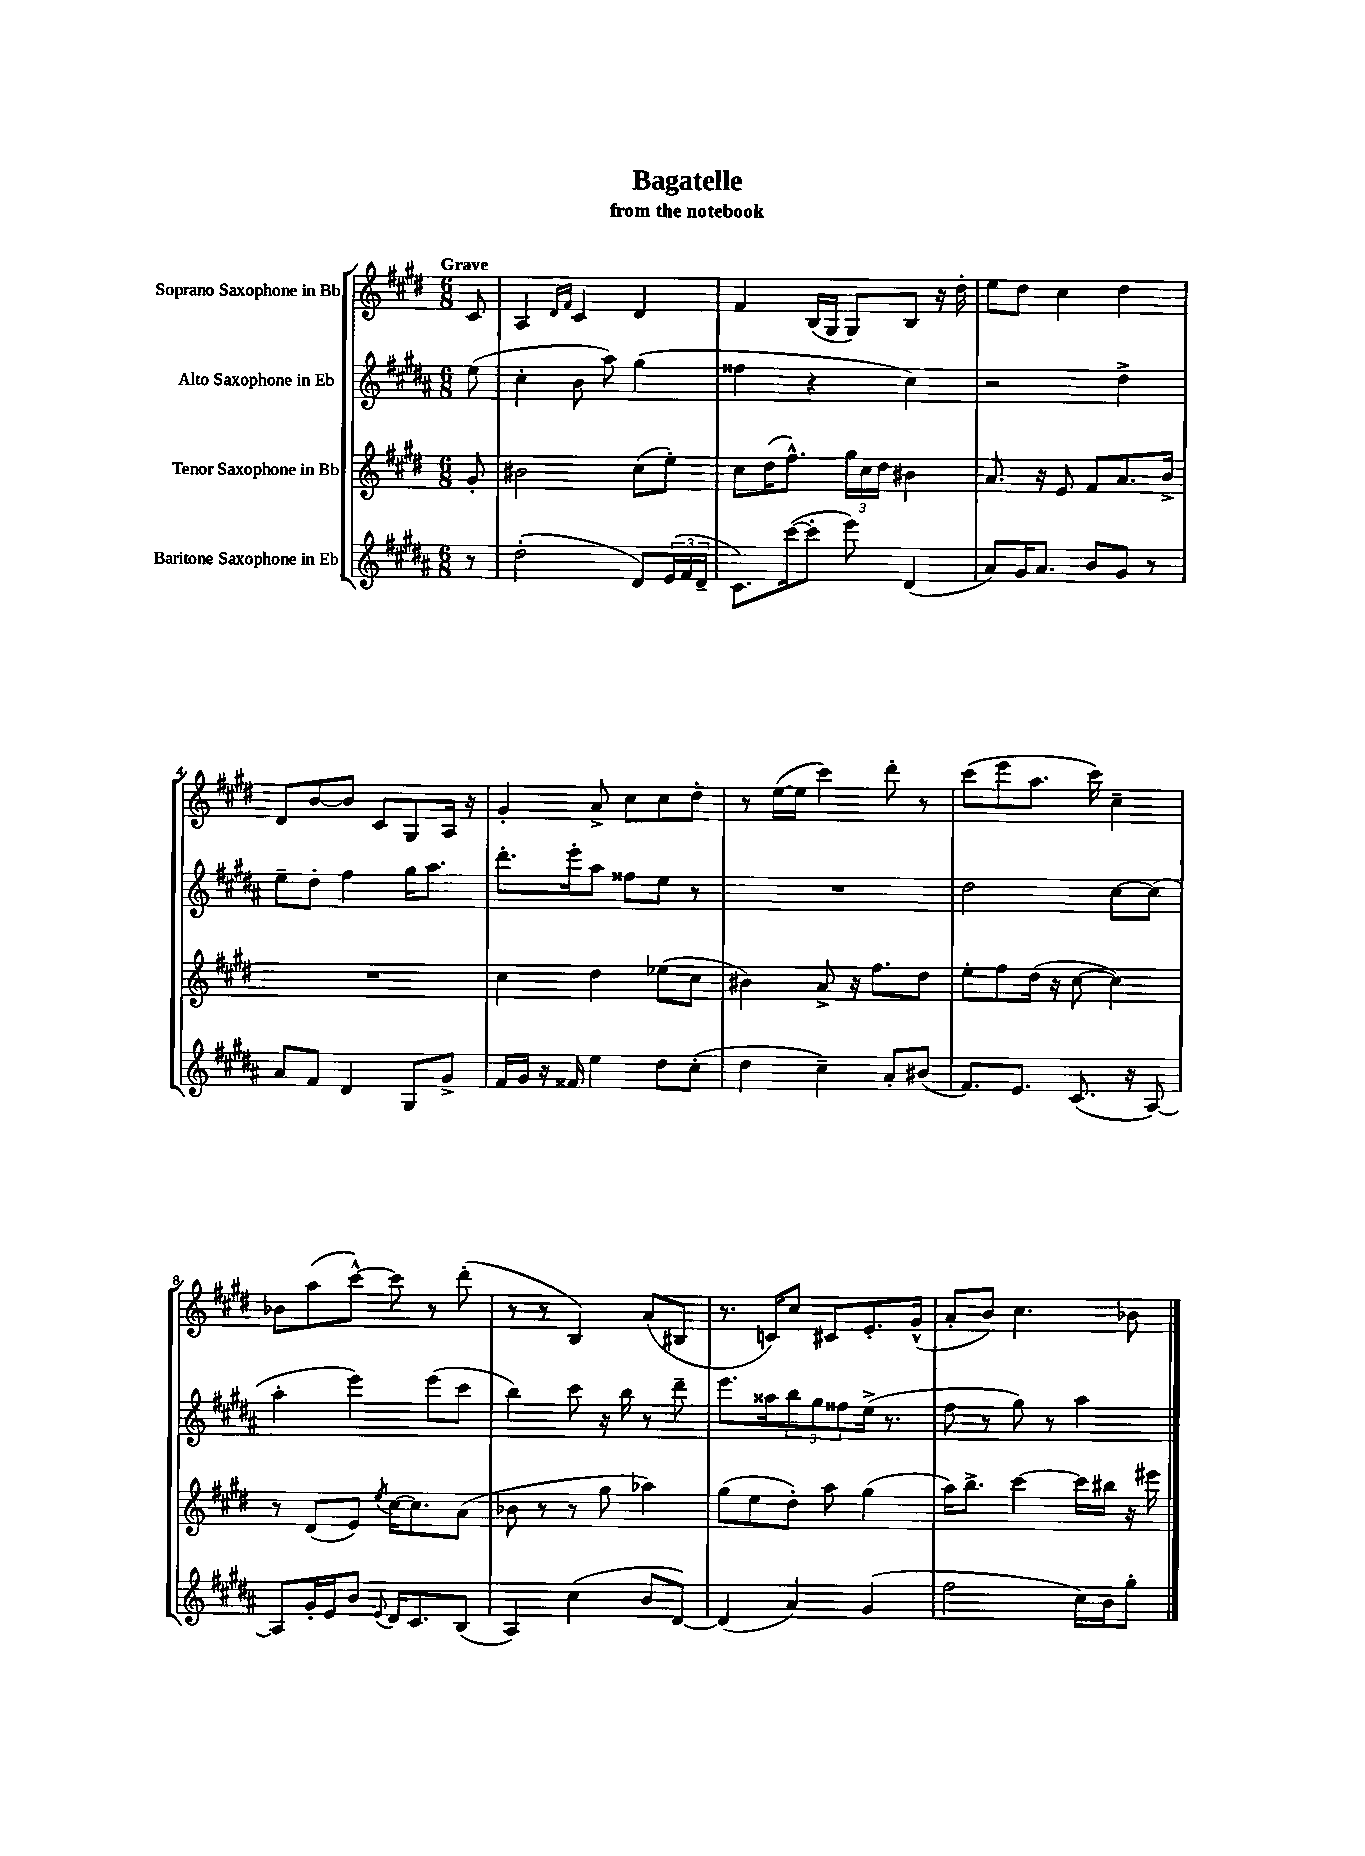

**kern	**kern	**kern	**kern
*part4	*part3	*part2	*part1
*staff4	*staff3	*staff2	*staff1
*I"Baritone Saxophone in Eb	*I"Tenor Saxophone in Bb	*I"Alto Saxophone in Eb	*I"Soprano Saxophone in Bb
*clefG2	*clefG2	*clefG2	*clefG2
*k[f#c#g#d#a#]	*k[f#c#g#d#]	*k[f#c#g#d#a#]	*k[f#c#g#d#]
*M6/8	*M6/8	*M6/8	*M6/8
=	=	=	=
!	!	!	!LO:TX:a:B:t=Grave
8r	8g#'/	(8ee\	8c#/
=1	=1	=1	=1
(2dd#'\	2b#X\	4cc#'\	4A/
.	.	.	16qqd#/LL
.	.	.	16qqf#/JJ
.	.	8b\	4c#/
.	.	8aa#\)	.
8d#/L)	(8cc#\L	(4gg#\	4d#/
(24e/L	8ee'\J)	.	.
24f#/	.	.	.
24d#~/JJ	.	.	.
=2	=2	=2	=2
8.c#\L)	8cc#\L	4ff##X\	4f#/
.	(16dd#\K	.	.
([16ccc#\k	8.ff#^^\J)	.	.
8ccc#'\J]	.	4r	(16B/LL
.	.	.	16G#/JJ
8eee\)	24gg#\LL	.	8G#/L)
.	24cc#\	.	.
.	24dd#\JJ	.	.
(4d#/	4b#X\	4cc#\)	8B/J
.	.	.	16r
.	.	.	16dd#'\
=3	=3	=3	=3
8a#/L)	8.a/	2r	8ee\L
16g#/K	.	.	8dd#\J
8.a#/J	16r	.	.
.	8e/	.	4cc#\
8b/L	8f#/L	.	.
8g#/J	8.a/	4dd#^\	4dd#\
8r	.	.	.
.	16b^/Jk	.	.
!!LO:LB:g=z
=4	=4	=4	=4
8a#/L	2.r	8ee~\L	8d#/L
8f#/J	.	8dd#'\J	[8b/
4d#/	.	4ff#\	8b/J]
.	.	.	8c#/L
8G#/L	.	16gg#\KL	8G#/
.	.	8.aa#\J	.
8g#^/J	.	.	16A/Jk
.	.	.	16r
=5	=5	=5	=5
16f#/LL	4cc#\	8.ddd#'\L	4g#'/
16g#/JJ	.	.	.
16r	.	.	.
16f##X/	.	16eee'\k	.
4ee\	4dd#\	8aa#\J	8a^/
.	.	8ff##X\L	8cc#\L
8dd#\L	(8ee-X\L	8ee\J	8cc#\
(8cc#'\J	8cc#\J	8r	8dd#'\J
=6	=6	=6	=6
4dd#\	4b#X\)	2.r	8r
.	.	.	([16ee\LL
.	.	.	16ee\JJ]
4cc#~\)	8a^/	.	4ccc#\)
.	16r	.	.
.	8.ff#\L	.	.
8a#'/L	.	.	8ddd#'\
(8b#X/J	8dd#\J	.	8r
=7	=7	=7	=7
8.f#/L)	8ee'\L	2dd#\	(8ccc#\L
.	8ff#\	.	8eee\
8.e/J	.	.	.
.	(16dd#\Jk	.	8.aa\J
.	16r	.	.
(8.c#/	[8cc#\	.	.
.	.	.	16ccc#\)
.	4cc#\])	[8cc#\L	4cc#~\
16r	.	.	.
[8A#/)	.	(8cc#\J]	.
!!LO:LB:g=z
=8	=8	=8	=8
8A#/L]	8r	4aa#'\	8b-X\L
16g#'/L	(8d#/L	.	(8aa\
16e/J	.	.	.
8b/J	8e/J)	4eee\)	[8ccc#^^\J)
8qqe/	8qee/	.	.
16d#/KL	[16cc#\KL	.	8ccc#\]
8.c#/	8.cc#\]	.	.
.	.	(8eee\L	8r
(8B/J	(8a\J	8ccc#\J	(8ddd#'\
=9	=9	=9	=9
4A#/)	8b-X\	4bb\)	8r
.	8r	.	8r
(4cc#\	8r	8ccc#\	4B/)
.	8gg#\	16r	.
.	.	16bb\	.
8b/L	4aa-X\)	8r	(8a/L
[8d#/J)	.	8ddd#~\	8B#X/J
=10	=10	=10	=10
(4d#/]	(8gg#\L	8.eee\L	8.r
.	8ee\	.	.
.	.	16aa##X\k	16cn/KL)
4a#/)	8dd#'\J)	12bb\	8cc#/J
.	.	12gg#\	.
.	8aa\	.	8c#X/L
.	.	12ff##X\	.
(4g#/	(4gg#\	(16ee^\Jk	8.e'/
.	.	8.r	.
.	.	.	(16g#^^/Jk
=11	=11	=11	=11
2ff#\	16aa\KL)	8ff#\	8a'/L
.	8.bb^\J	.	.
.	.	8r	8b/J)
.	[4ccc#\	8gg#\)	4.cc#\
.	.	8r	.
16cc#\LL)	16ccc#\LL]	4aa#\	.
16b\J	16bb#X\JJ	.	.
8gg#'\J	16r	.	8b-X\
.	16eee#X\	.	.
==	==	==	==
*-	*-	*-	*-
